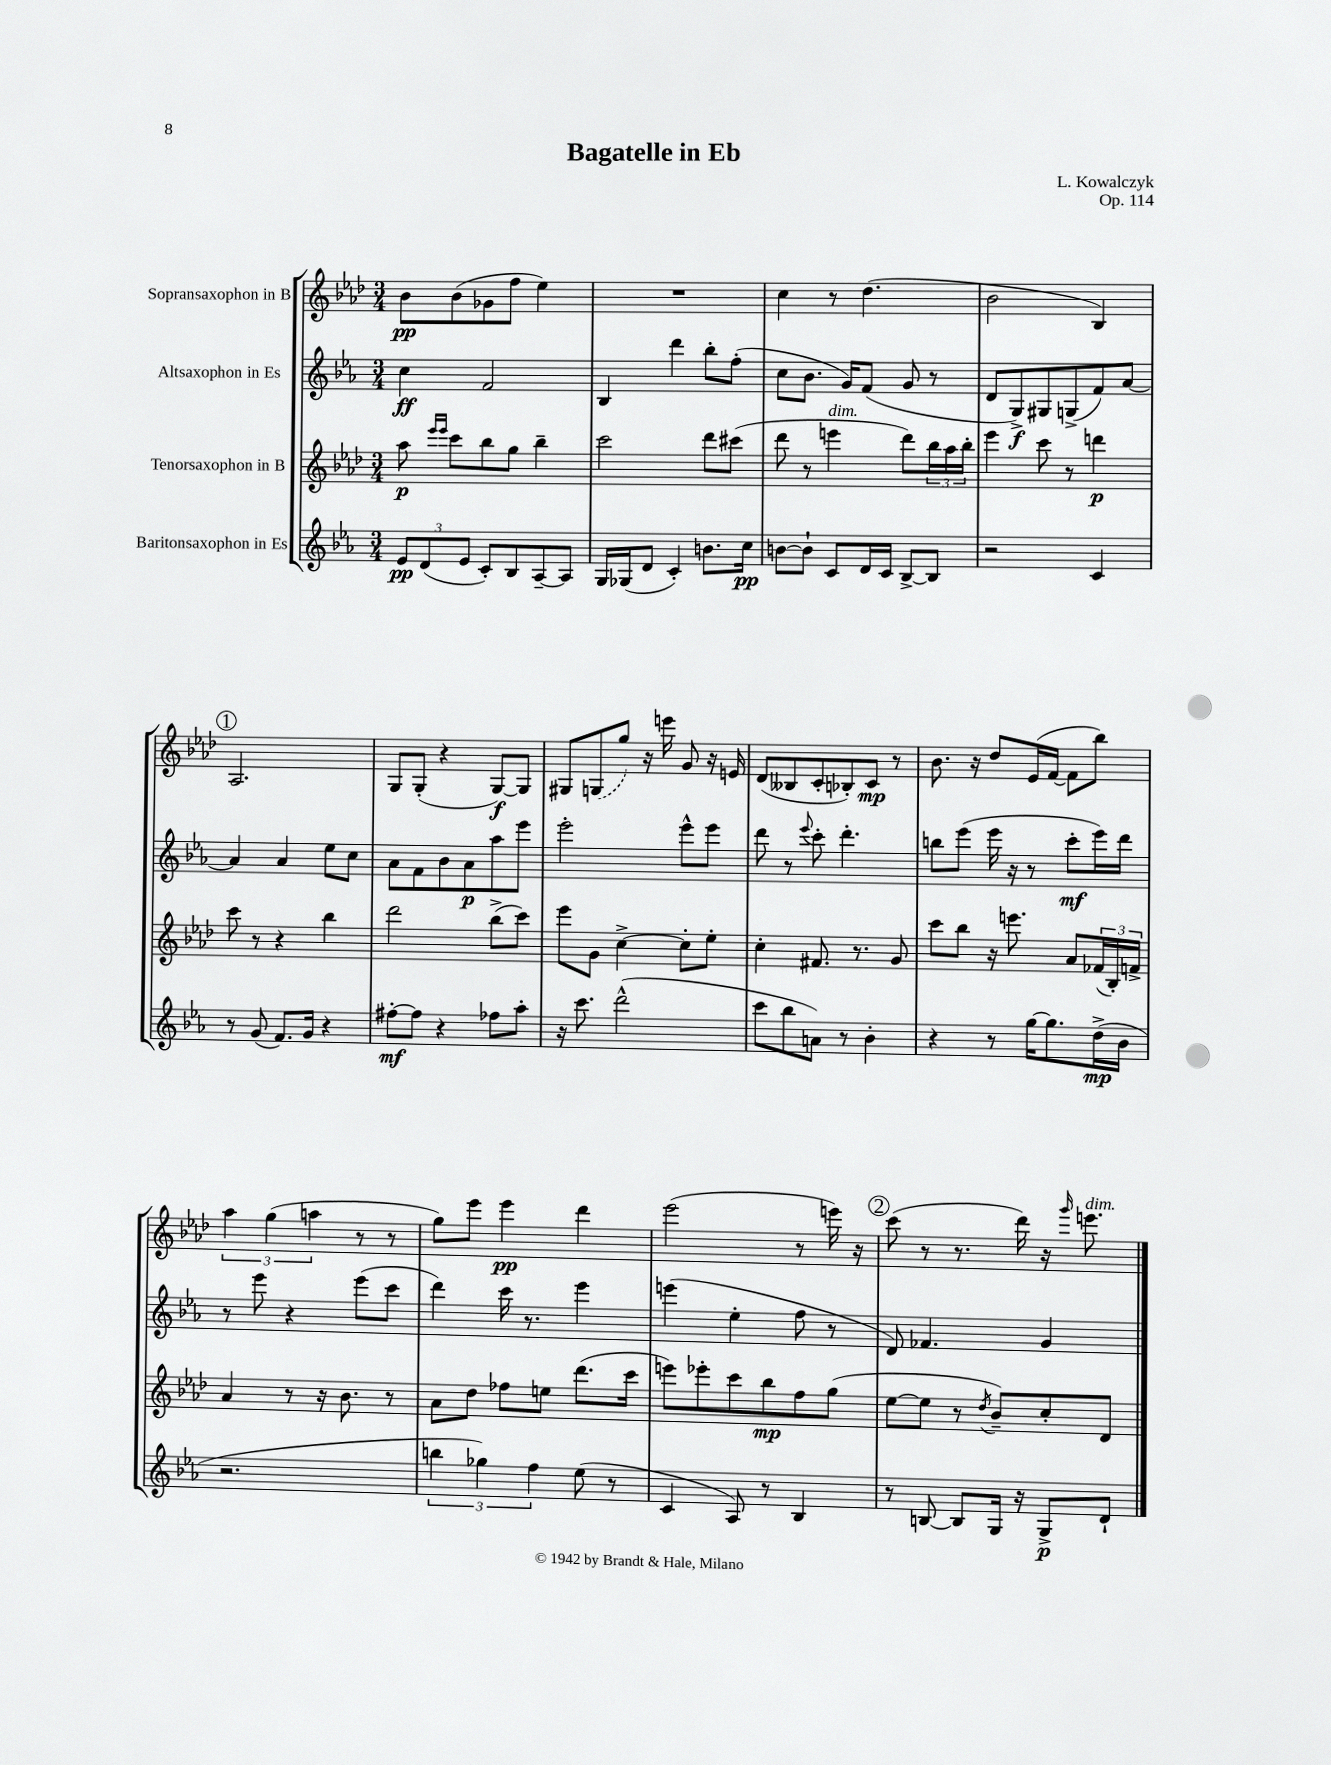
\header { title = "Bagatelle in Eb" composer = "L. Kowalczyk" opus = "Op. 114" }
<<
\new StaffGroup <<
\new Staff = "s0" \with { instrumentName = "Sopransaxophon in B" } {
    \clef treble \key aes \major \numericTimeSignature \time 3/4
    bes'8\pp bes'8( ges'8 f''8 ees''4) |
    R2. |
    c''4 r8 des''4.( |
    bes'2 bes4) |
    \mark \markup { \circle "1" } aes2. |
    g8 g8-.( r4 g8~\f) g8 |
    gis8 \once \slurDashed g8( g''8) r16 e'''16 g'8 r16 e'16 |
    des'8( beses8 c'8-. bes8-.) c'8\mp r8 |
    bes'8. r16 des''8 ees'16( f'16~ f'8 bes''8) |
    \tuplet 3/2 { aes''4 g''4( a''4 } r8 r8 |
    g''8) ees'''8 ees'''4\pp des'''4 |
    ees'''2( r8 e'''16) r16 |
    \mark \markup { \circle "2" } c'''8( r8 r8. des'''16) r16 \grace { g'''16 } e'''8.^\markup { \italic "dim." } \bar "|." |
}
\new Staff = "s1" \with { instrumentName = "Altsaxophon in Es" } {
    \clef treble \key ees \major \numericTimeSignature \time 3/4
    c''4\ff f'2 |
    bes4 d'''4 bes''8-. f''8-.( |
    c''8 bes'8. g'16) f'8( g'8 r8 |
    d'8 g8->\f) gis8 g8->( f'8) aes'8~ |
    \mark \markup { \circle "1" } aes'4 aes'4 ees''8 c''8 |
    aes'8 f'8 bes'8 aes'8\p aes''8 ees'''8 |
    ees'''2-. ees'''8-^ ees'''8 |
    d'''8 r8 \appoggiatura { ees'''8 } c'''8-. d'''4.-. |
    b''8 ees'''8( ees'''16 r16 r8 c'''8-.\mf ees'''16) d'''16 |
    r8 ees'''8 r4 ees'''8( c'''8 |
    d'''4) c'''16 r8. ees'''4 |
    e'''4( ees''4-. f''8 r8 |
    \mark \markup { \circle "2" } d'8) fes'4. g'4 \bar "|." |
}
\new Staff = "s2" \with { instrumentName = "Tenorsaxophon in B" } {
    \clef treble \key aes \major \numericTimeSignature \time 3/4
    aes''8\p \grace { ees'''16 ees'''16 } c'''8 bes''8 g''8 bes''4-- |
    c'''2 des'''8 cis'''8( |
    des'''8 r8 e'''4^\markup { \italic "dim." } des'''8) \tuplet 3/2 { bes''16 aes''16 bes''16-. } |
    ees'''4 c'''8 r8 d'''4\p |
    \mark \markup { \circle "1" } c'''8 r8 r4 bes''4 |
    des'''2 bes''8->( c'''8) |
    ees'''8 g'8 c''4~-> c''8-. ees''8-. |
    c''4-. fis'8. r8. g'8 |
    c'''8 bes''8 r16 e'''8. aes'8 \tuplet 3/2 { fes'16( bes16-.) f'16-> } |
    aes'4 r8 r16 bes'8. r8 |
    aes'8 des''8 fes''8 e''8 des'''8.( c'''16 |
    e'''8) ees'''8-. c'''8 bes''8\mp f''8 g''8( |
    \mark \markup { \circle "2" } ees''8~ ees''8 r8 \acciaccatura { des''8 } bes'8--) c''8-. des'8 \bar "|." |
}
\new Staff = "s3" \with { instrumentName = "Baritonsaxophon in Es" } {
    \clef treble \key ees \major \numericTimeSignature \time 3/4
    \tuplet 3/2 { ees'8\pp d'8( ees'8 } c'8-.) bes8 aes8~-- aes8 |
    g16 ges16( d'8 c'4-.) b'8. c''16\pp |
    b'8~ b'8-! c'8 d'16 c'16 bes8~-> bes8 |
    r2 c'4 |
    \mark \markup { \circle "1" } r8 g'8( f'8.) g'16 r4 |
    fis''8~-.\mf fis''8 r4 fes''8 aes''8-. |
    r16 c'''8. d'''2-^( |
    c'''8 bes''8 a'8) r8 bes'4-. |
    r4 r8 g''16~ g''8. d''16->\mp( bes'16 |
    r2. |
    \tuplet 3/2 { b''4 ges''4) f''4 } ees''8( r8 |
    c'4 aes8) r8 bes4 |
    \mark \markup { \circle "2" } r8 b8~ b8 g16 r16 g8->\p d'8-! \bar "|." |
}
>>
>>
\layout { \context { \Score \remove "Bar_number_engraver" } }
